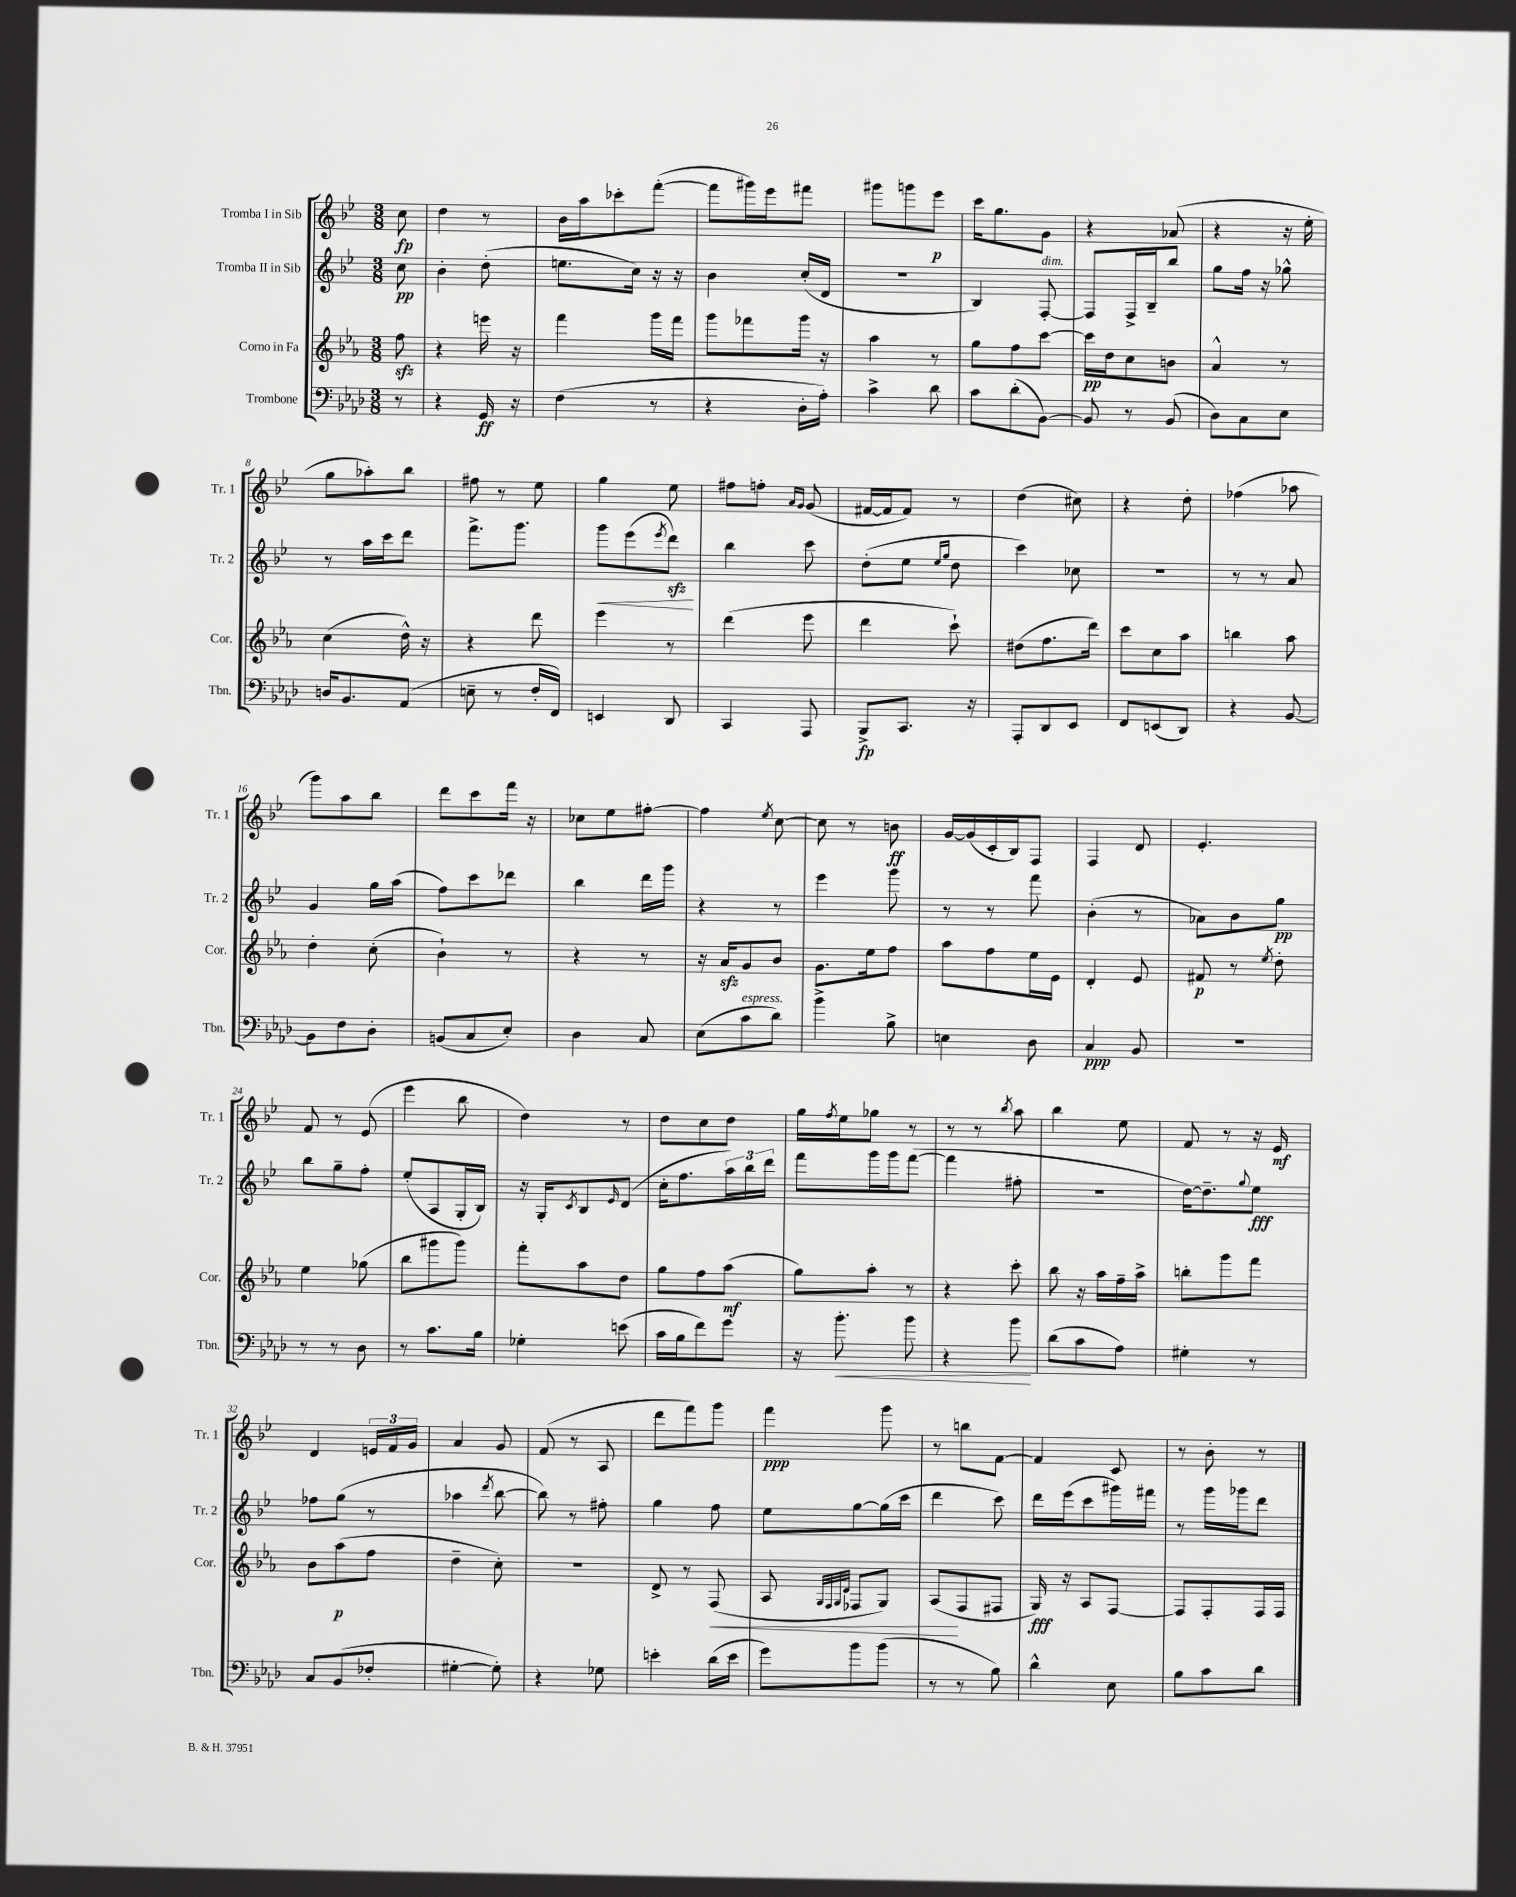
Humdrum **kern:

**kern	**kern	**kern	**kern
*staff4	*staff3	*staff2	*staff1
*clefF4	*clefG2	*clefG2	*clefG2
*k[b-e-a-d-]	*k[b-e-a-]	*k[b-e-]	*k[b-e-]
*M3/8	*M3/8	*M3/8	*M3/8
8r	8ff\	8cc\	8cc\
=	=	=	=
4r	4r	4b-'\	4dd\
16GG/	16eee\	(8dd'\	8r
16r	16r	.	.
=	=	=	=
(4F\	4fff\	8.ee\L	16b-\LL
.	.	.	16aa\J
.	.	.	8ccc-'\
.	.	16cc\Jk)	.
8r	16ggg\LL	16r	([8fff'\J
.	16fff\JJ	16r	.
=	=	=	=
4r	8ggg\L	4b-\	8fff\]L
.	8fff-\	.	16ggg#\L)
.	.	.	16eee-\J
16D-'\LL	16ggg\Jk	(16cc'/LL	8fff#\J
16A-'\JJ)	16r	16d/JJ	.
=	=	=	=
4c^\	4aa-\	4.r	8ggg#\L
.	.	.	8ggg\
8d-\	8r	.	8eee-\J
=	=	=	=
8c\L	8gg\L	4B-/)	16ccc\LK
.	.	.	8.gg\
(8d-'\	8ff\	.	.
[8BB-\J)	[8ccc\J	[8F'/	8g\J
=	=	=	=
8BB-/]	16ccc\]LL	8F/]L	4r
.	16dd\J	.	.
8r	8cc\	16F^/L	.
.	.	16B-~/J	.
(8BB-/	8b\J	8bb-/J	(8a-/
=	=	=	=
8D-\L)	4a-^^/	8gg\L	4r
8C\	.	16ff\Jk	.
.	.	16r	.
8E-\J	8r	8gg-^^\	16r
.	.	.	16ee-'\
=	=	=	=
16D/LK	(4cc\	8r	8gg\L
8.BB-/	.	.	.
.	.	16aa\LL	8aa-'\)
.	.	16ccc\J	.
(8AA-/J	16dd^^\)	8ddd\J	8bb-\J
.	16r	.	.
=	=	=	=
8E~\	4r	8.fff^\L	8ff#\
8r	.	.	8r
.	.	8.ggg\J	.
16F'/LL	8ddd\	.	8ee-\
16FF/JJ)	.	.	.
=	=	=	=
4EE/	4eee-\	8ggg\L	4gg\
.	.	(8eee-\	.
.	.	8qeee-/	.
8DD-/	8r	8ddd\J)	8ee-\
=	=	=	=
4CC/	(4ddd\	4bb-\	8ff#\L
.	.	.	8ff'\J
.	.	.	16qqa/LL
.	.	.	16qqg/JJ
8AAA-/	8eee-\	8ccc\	(8g/
=	=	=	=
8BBB-^/L	4ddd\	(8dd'\L	[16f#/LL
.	.	.	16f#/]J
8.CC/J	.	8ee-\J	8f#/J)
.	.	16qqee-/LL	.
.	.	16qqgg/JJ	.
.	8ccc`\)	8dd\	8r
16r	.	.	.
=	=	=	=
8AAA-'/L	(8dd#\L	4ccc\)	(4dd\
8DD-/	8.ff\	.	.
8EE-/J	.	8cc-\	8cc#\)
.	16ddd\Jk)	.	.
=	=	=	=
8FF/L	8ccc\L	4.r	4r
(8EE/	8cc\	.	.
8DD-/J)	8aa-\J	.	8dd'\
=	=	=	=
4r	4bb\	8r	(4ff-\
.	.	8r	.
[8BB-/	8aa-\	8a/	8aa-\
=	=	=	=
8BB-\]L	4dd'\	4g/	8ggg\L)
8F\	.	.	8aa\
8D-'\J	(8cc'\	16gg\LL	8bb-\J
.	.	(16aa\JJ	.
=	=	=	=
(8BB/L	4b-`\)	8ff\L)	8ddd\L
8C/	.	8ccc\	8ccc\
8E-'/J)	8r	8ddd-\J	16fff\Jk
.	.	.	16r
=	=	=	=
4D-\	4r	4bb-\	8cc-\L
.	.	.	8ee-\
8C/	8r	16ddd\LL	[8ff#'\J
.	.	16ggg\JJ	.
=	=	=	=
(8E-\L	16r	4r	4ff#\]
.	16a-/LK	.	.
8c\	8g/	.	.
.	.	.	8qee-/
8d-\J)	8b-/J	8r	[8cc\
=	=	=	=
4b-^\	8.g\L	4eee-\	8cc\]
.	.	.	8r
.	16ee-\k	.	.
8B-^\	8ff\J	8ggg\	8b\
=	=	=	=
4E\	8aa-\L	8r	[16g/LL
.	.	.	(16g/]
.	8ff\	8r	16c'/
.	.	.	16B-/J)
8D-\	16ee-\L	8fff\	8F/J
.	16e-\JJ	.	.
=	=	=	=
4C/	4d'/	(4b-'\	4F/
8BB-/	8e-/	8r	8d/
=	=	=	=
4.r	8f#/	8a-\L)	4.e-'/
.	8r	8b-\	.
.	8qee-/	.	.
.	8dd'\	8gg\J	.
=	=	=	=
8r	4ee-\	8bb-\L	8f/
8r	.	8gg~\	8r
8D-\	(8gg-\	8ff'\J	(8e-/
=	=	=	=
8r	8bb-\L	(8ee-'/L	4eee-\
8.c\L	8ggg#\	8A/	.
.	8ggg#\J)	16G'/L	8bb-\
16B-\Jk	.	16B-/JJ)	.
=	=	=	=
4G-'\	8fff'\L	16r	4dd\)
.	.	16G'/LK	.
.	.	8qc/	.
.	8aa-\	8B-/	.
.	.	16qqe-/	.
(8e\	8dd\J	(8d/J	8r
=	=	=	=
16c\LL	8gg\L	16cc'\LK	8dd\L
16B-\J	.	8.ff\	.
8f\)	8ff\	.	8cc\
8g\J	(8aa-\J	24aa\L)	8dd\J
.	.	24bb-\	.
.	.	24ddd\JJ	.
=	=	=	=
16r	8gg\L)	8fff\L	16gg\LL
.	.	.	8qff/
8.b-'\	.	.	16ee-\J
.	8aa-'\J	16ggg\L	8gg-\J
.	.	16ggg\J	.
8b-\	8r	([8fff\J	8r
=	=	=	=
4r	4r	4fff\]	8r
.	.	.	8r
.	.	.	8qbb-/
8b-\	8ccc'\	8ff#'\	8aa\
=	=	=	=
(8d-\L	8bb-\	4.r	4bb-\
8c\	16r	.	.
.	16aa-\LL	.	.
8A-\J)	16ff~\	.	8ee-\
.	16aa-^\JJ	.	.
=	=	=	=
4G#'\	8bb'\L	[16dd\LK)	8f/
.	.	8.dd~\]	.
.	8ggg\	.	8r
.	.	8qqgg/	.
8r	8fff\J	8ee-\J	16r
.	.	.	16e-/
=	=	=	=
8C/L	8b-\L	8ff-\L	4d/
(8BB-/	(8aa-\	(8gg\J	.
8F-'/J	8ff\J	8r	24e/LL
.	.	.	24f/
.	.	.	24g/JJ
=	=	=	=
[4G#'\	4dd~\	4aa-\	4a/
.	.	8qddd/	.
8G#'\])	8cc'\)	[8bb-\	8g/
=	=	=	=
4r	4.r	8bb-\])	(8f/
.	.	8r	8r
8G-\	.	8ff#'\	8A/
=	=	=	=
4e'\	8d^/	4gg\	8ddd\L
.	8r	.	8fff\)
(16d-\LL	(8F/	8ff\	8ggg\J
16e\JJ	.	.	.
=	=	=	=
8g\L)	8A-/	8ee-\L	4fff\
.	32qqG/LLL	.	.
.	32qqF/	.	.
.	32qqG/	.	.
.	32qqd/JJJ	.	.
8b-\	8F-/L	[8gg\	.
(8b-\J	8G/J)	(16gg\]L	8ggg\
.	.	16ccc\JJ	.
=	=	=	=
8r	(8A-/L	4ddd\	8r
8r	8F/	.	8bb\L
8B-\)	8F#/J	8ccc\)	[8f\J
=	=	=	=
4d-^^\	16G/)	16ddd\LL	4f/]
.	16r	(16eee-\J	.
.	8A-/L	8ccc\	.
8E-\	[8F/J	16ggg#\L)	8c/
.	.	16fff#\JJ	.
=	=	=	=
8B-\L	8F/]L	8r	8r
8c\	8F'/	16ggg\LL	8b-'\
.	.	16ggg-\J	.
8d-\J	16F/L	8ddd\J	8r
.	16F/JJ	.	.
==	==	==	==
*-	*-	*-	*-
